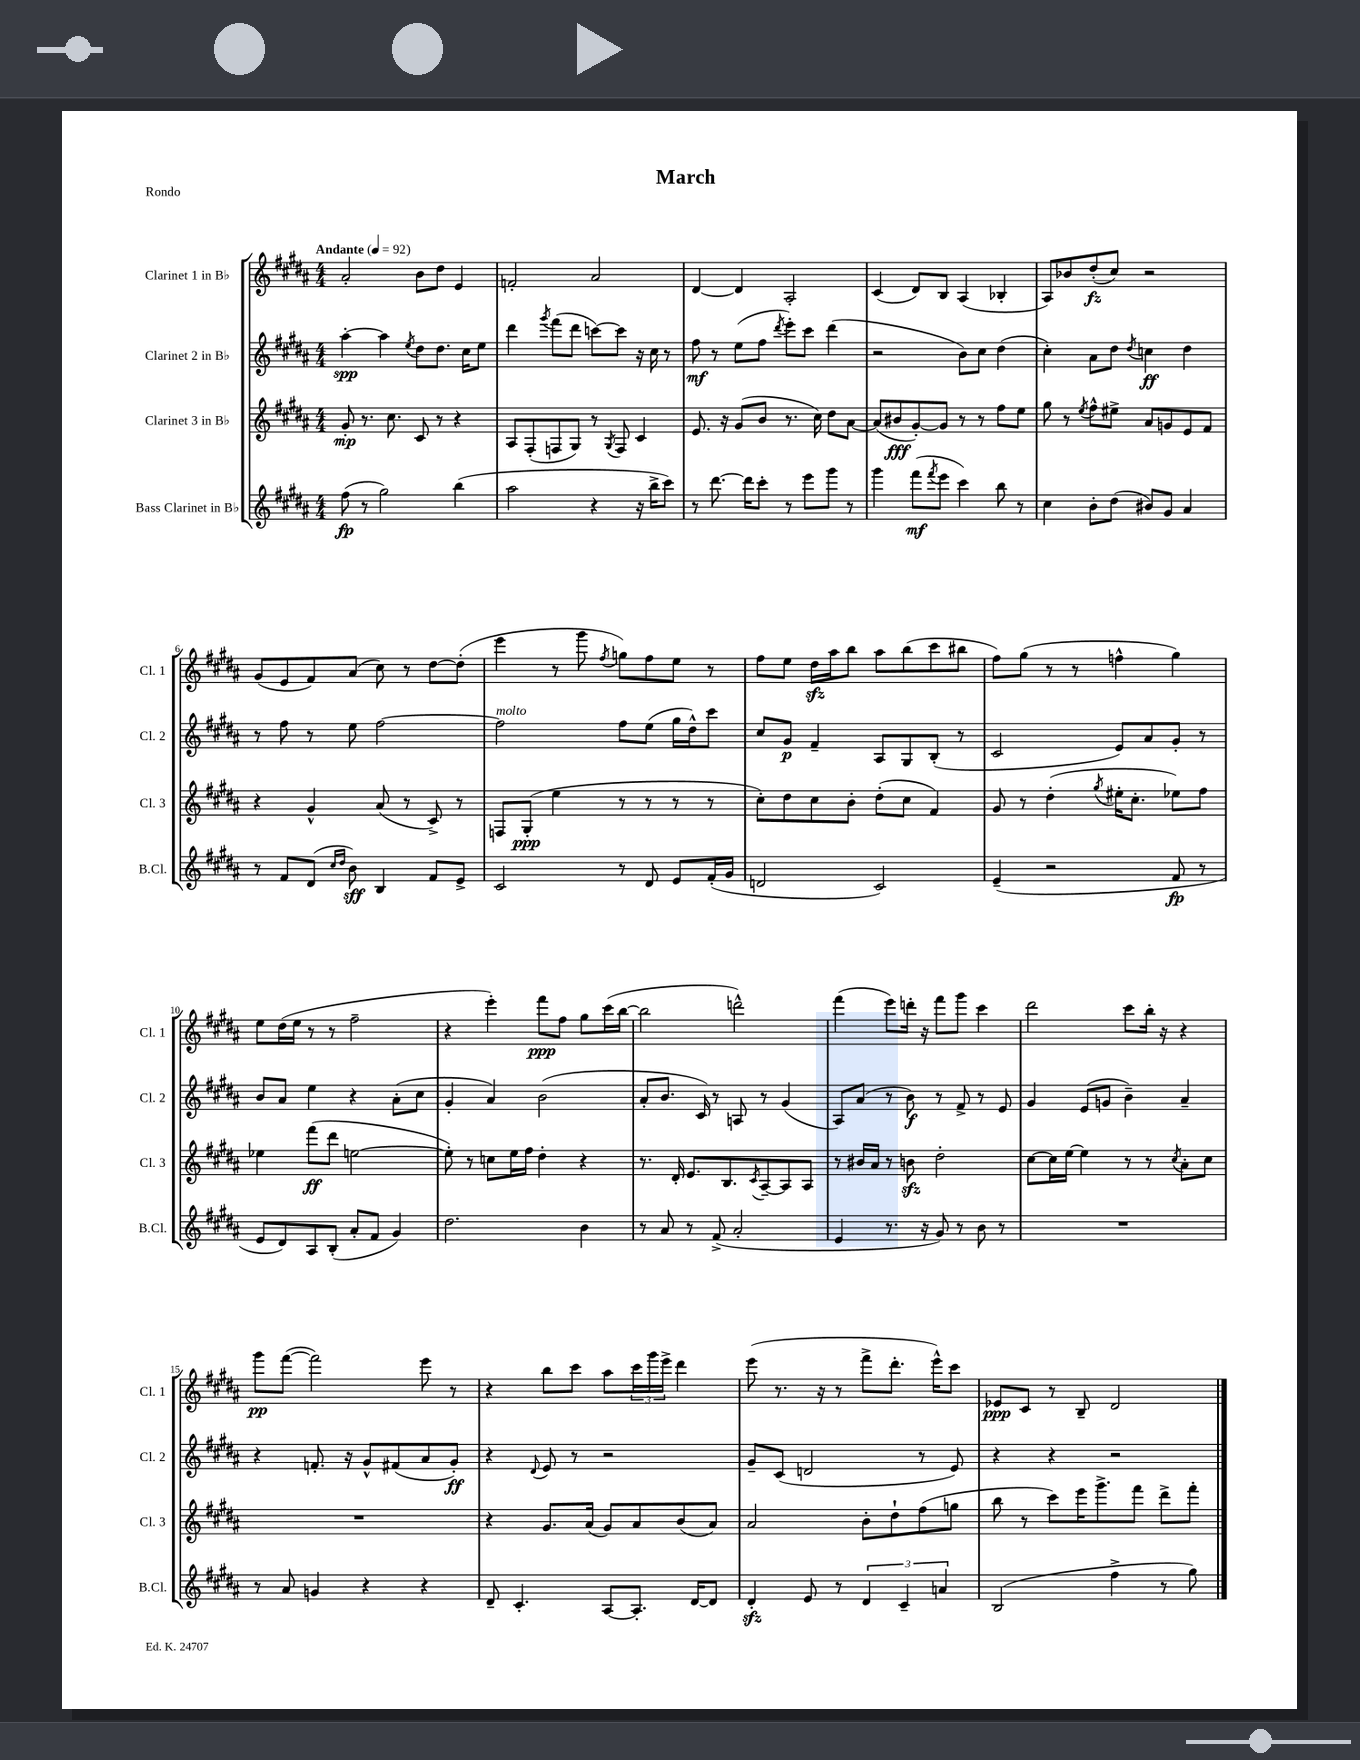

**kern	**kern	**kern	**kern
*staff4	*staff3	*staff2	*staff1
*clefG2	*clefG2	*clefG2	*clefG2
*k[f#c#g#d#a#]	*k[f#c#g#d#a#]	*k[f#c#g#d#a#]	*k[f#c#g#d#a#]
*M4/4	*M4/4	*M4/4	*M4/4
*MM92	*MM92	*MM92	*MM92
(8ff#	8g#'	[4aa#'	2a#'
8r	8.r	.	.
2gg#)	.	4aa#]	.
.	8.cc#	.	.
.	.	8qee	.
.	8c#	8dd#	8b
.	8r	8.dd#	8dd#
(4bb	4r	.	4e
.	.	16cc#	.
.	.	8ee	.
=	=	=	=
2aa#	8A#	4ddd#	2f'
.	(8F#'	.	.
.	.	8qggg#	.
.	8F	(8fff#	.
.	8G#)	8ddd#	.
4r	8r	[8ccc)	2a#
.	8qG#	.	.
.	8F	8ccc]	.
16r	4c#	16r	.
16bb^	.	16cc#	.
8ccc#)	.	8r	.
=	=	=	=
8r	8.e	8ff#	[4d#
[8.ddd#	.	8r	.
.	16r	.	.
.	(8g#	(8ee	4d#]
16ddd#]	.	.	.
8ccc#'	8b	8ff#	.
.	.	8qddd#	.
8r	8.r	8eee')	2A#'
8eee	.	8ccc#	.
.	16cc#)	.	.
8ggg#	8dd#	(4ddd#	.
8r	[8a#	.	.
=	=	=	=
4ggg#	(8a#]	2r	(4c#
.	8b#	.	.
(8fff#	[8g#')	.	8d#)
8qfff#	.	.	.
8eee	8g#]	.	8B
4ccc#)	8r	8b)	(4A#
.	8r	8cc#	.
8bb	8ff#	(4dd#	4B-'
8r	8ee	.	.
=	=	=	=
4cc#	8gg#	4cc#')	8A#)
.	8r	.	8b-
.	8qee	.	.
8b'	8ff#^^	8a#	(8dd#'
(8dd#	8ee#^	8dd#	8cc#)
.	.	8qdd#	.
8b#)	8a#	4cc	2r
8g#	8g	.	.
4a#	8e	4dd#	.
.	8f#	.	.
=	=	=	=
8r	4r	8r	(8g#
8f#	.	8ff#	8e
(8d#	4g#^^	8r	8f#)
16qqcc#	.	.	.
16qqdd#	.	.	.
8b)	.	8ee	(8a#
4B	(8a#	[2ff#	8cc#)
.	8r	.	8r
8f#	8c#^)	.	[8dd#
8e^	8r	.	(8dd#']
=	=	=	=
2c#	8F	2ff#]	4eee
.	(8G#'	.	.
.	4ee	.	8r
.	.	.	8ggg#
.	.	.	8qff#
8r	8r	8ff#	8gg)
8d#	8r	(8ee	8ff#
8e	8r	16gg#	8ee
.	.	16dd#^^)	.
(16f#'	8r	8ccc#	8r
16g#	.	.	.
=	=	=	=
2d	8cc#')	8cc#	8ff#
.	8dd#	8g#	8ee
.	8cc#	4f#~	16dd#
.	.	.	16aa#
.	8b'	.	8bb
2c#)	(8dd#'	8A#	8aa#
.	8cc#	8G#	(8bb
.	4f#)	(8B'	8ccc#
.	.	8r	8bb#
=	=	=	=
(4e~	8g#	2c#	8ff#)
.	8r	.	(8gg#
2r	(4dd#'	.	8r
.	.	.	8r
.	8qgg#	.	.
.	16ee#'	8e)	4ff^^
.	8.cc#'	.	.
.	.	8a#	.
8f#	8ee-)	8g#'	4gg#)
8r	8ff#	8r	.
=	=	=	=
8e	4ee-	8b	8ee
8d#)	.	8a#	(16dd#
.	.	.	16ee
8A#	(8fff#	4ee	8r
(8B'	8ddd#	.	8r
8a#'	[2ee	4r	2ff#~
8f#	.	.	.
4g#)	.	(8a#'	.
.	.	8cc#	.
=	=	=	=
2.dd#	8ee'])	4g#'	4r
.	8r	.	.
.	8cc	4a#)	4eee')
.	16ee	.	.
.	16ff#	.	.
.	4dd#'	(2b	8fff#
.	.	.	8ff#
4b	4r	.	8gg#
.	.	.	(16ccc#
.	.	.	[16bb
=	=	=	=
8r	8.r	8a#'	2bb]
8a#	.	8.b	.
.	16d#'	.	.
8r	8.e	.	.
.	.	16c#)	.
(8f#^	.	8r	.
.	8.B	.	.
2a#'	.	8A	2ddd^^)
.	8qc#	.	.
.	[8A#~	8r	.
.	8A#]	(4g#	.
.	8A#	.	.
=	=	=	=
4e	8r	8A#)	(4fff#
.	16b#	(8a#	.
.	16a#	.	.
8.r	8r	8r	8eee)
.	8b	8b)	16ddd'
16r	.	.	16r
8g#)	2dd#'	8r	8fff#
8r	.	8f#^	8ggg#
8b	.	8r	4ccc#
8r	.	8e	.
=	=	=	=
1r	[8cc#	4g#	2ddd#
.	16cc#]	.	.
.	[16ee	.	.
.	4ee]	(8e	.
.	.	8g	.
.	8r	4b~)	8ccc#
.	8r	.	16bb'
.	.	.	16r
.	8qcc#	.	.
.	8a#'	4a#~	4r
.	8cc#	.	.
=	=	=	=
8r	1r	4r	8ggg#
8a#	.	.	([8fff#
4g	.	8.f'	2fff#])
.	.	16r	.
4r	.	8g#^^	.
.	.	(8f#	.
4r	.	8a#	8eee
.	.	8g#')	8r
=	=	=	=
8d#~	4r	4r	4r
4.c#'	.	.	.
.	.	8qqd#	.
.	8.g#	8e	8bb
.	.	8r	8ccc#
.	(16a#	.	.
[8A#	8g#)	2r	8aa#
8.A#']	8a#	.	24ccc#
.	.	.	24ggg#
.	.	.	24eee^
.	(8b	.	4ddd#
[16d#	.	.	.
8d#]	8a#)	.	.
=	=	=	=
4d#'	2a#	8g#~	(8eee
.	.	(8c#	8.r
8e	.	2d	.
.	.	.	16r
8r	.	.	8r
6d#	8b'	.	8fff#^
.	8dd#`	.	8.ddd#'
6c#~	.	.	.
.	(8ff#	8r	.
.	.	.	16eee^^)
6a	.	.	.
.	8gg	8e)	8ccc#
=	=	=	=
(2B	8bb	4r	8e-
.	8r	.	8c#
.	8ccc#)	4r	8r
.	16eee	.	8B~
.	8.ggg#^	.	.
4ff#^	.	2r	2d#
.	8fff#	.	.
8r	8ddd#^	.	.
8gg#)	8fff#'	.	.
==	==	==	==
*-	*-	*-	*-
